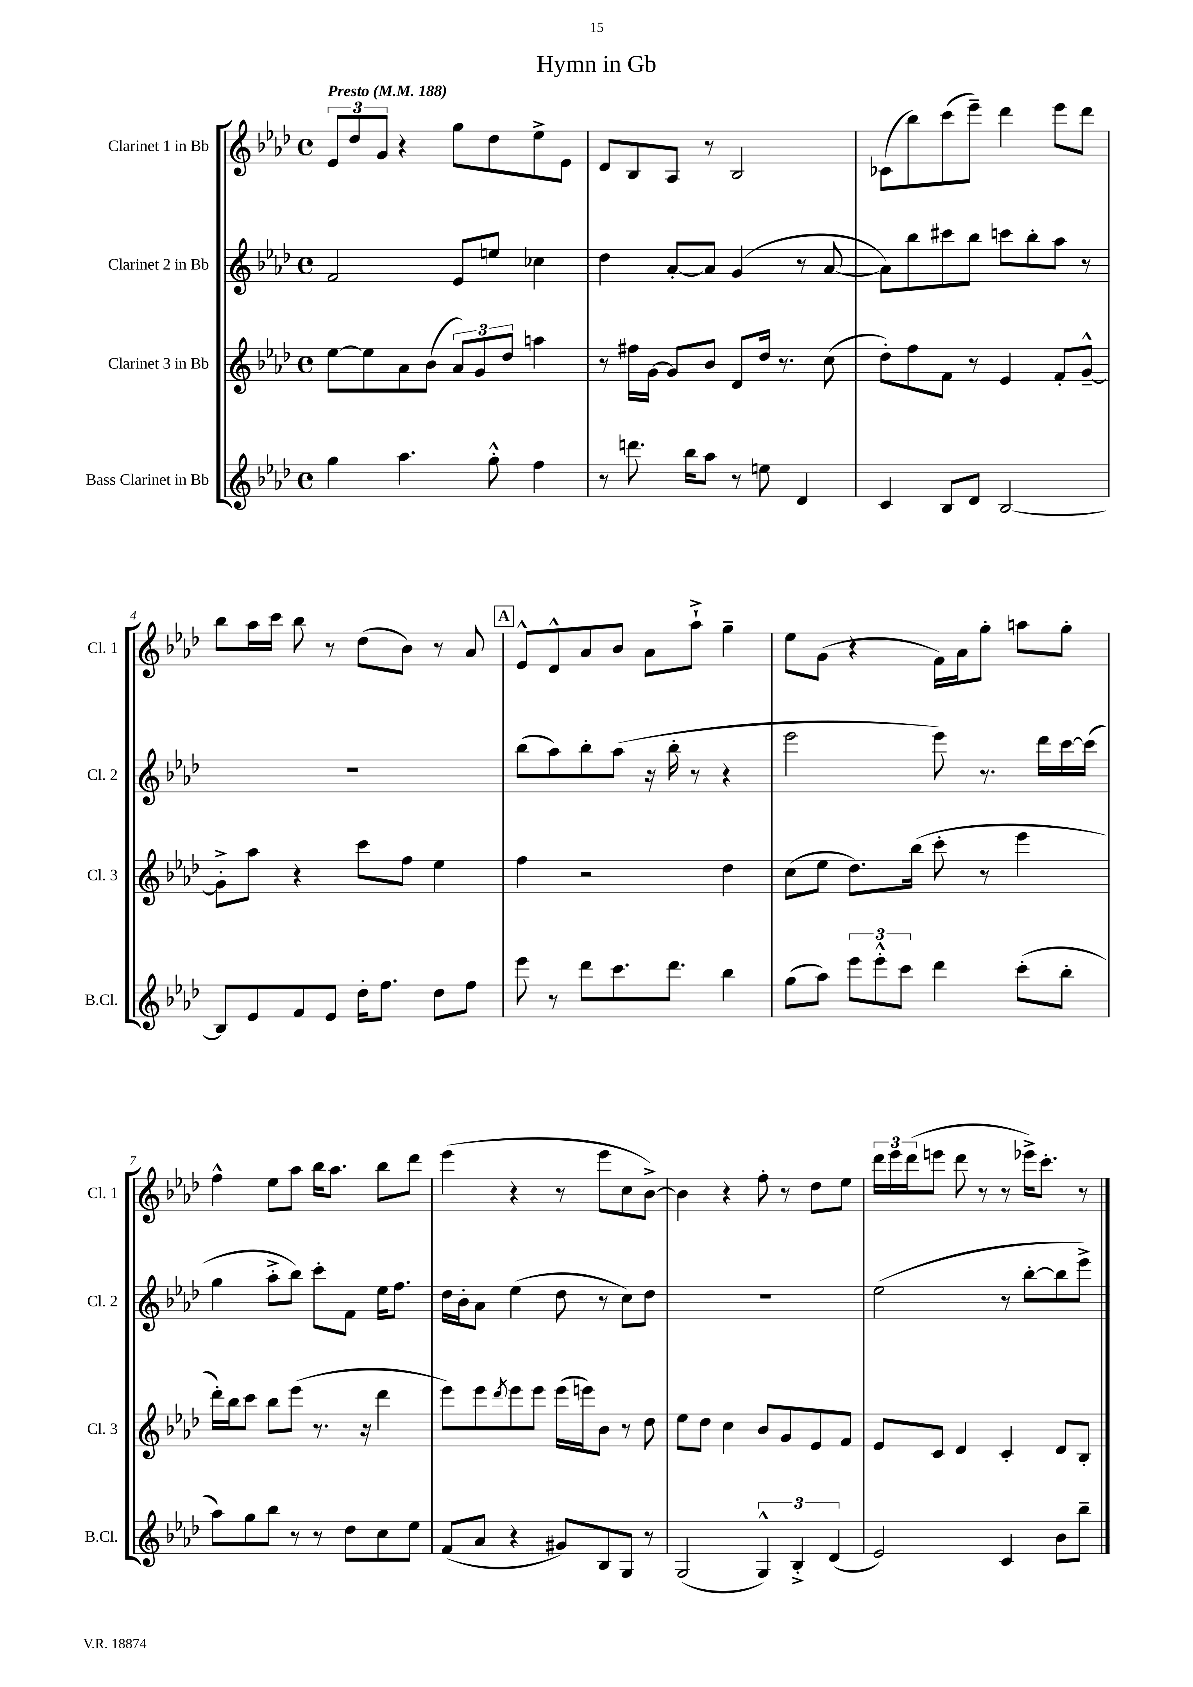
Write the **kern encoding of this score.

**kern	**kern	**kern	**kern
*part4	*part3	*part2	*part1
*staff4	*staff3	*staff2	*staff1
*I"Bass Clarinet in Bb	*I"Clarinet 3 in Bb	*I"Clarinet 2 in Bb	*I"Clarinet 1 in Bb
*I'B.Cl.	*I'Cl. 3	*I'Cl. 2	*I'Cl. 1
*clefG2	*clefG2	*clefG2	*clefG2
*k[b-e-a-d-]	*k[b-e-a-d-]	*k[b-e-a-d-]	*k[b-e-a-d-]
*M4/4	*M4/4	*M4/4	*M4/4
*met(c)	*met(c)	*met(c)	*met(c)
*MM188	*MM188	*MM188	*MM188
=1	=1	=1	=1
!	!	!	!LO:TX:a:B:t=Presto
4gg\	[8ee-\L	2f/	12e-/L
.	.	.	12dd-/
.	8ee-\]	.	.
.	.	.	12g/J
4.aa-\	8a-\	.	4r
.	(8b-\J	.	.
.	12a-/L)	8e-/L	8gg\L
.	12g/	.	.
8gg'^^\	.	8een/J	8dd-\
.	12dd-/J	.	.
4ff\	4aan\	4cc-X\	8ee-^\
.	.	.	8e-\J
=2	=2	=2	=2
8r	8r	4dd-\	8d-/L
8.dddn\	16ff#X\LL	.	8B-/
.	[16g\JJ	.	.
.	8g/L]	[8a-'/L	8A-/J
16bb-\KL	.	.	.
8aa-\J	8b-/J	8a-/J]	8r
8r	8d-/L	(4g/	2B-/
8een\	16dd-/Jk	.	.
.	8.r	.	.
4d-/	.	8r	.
.	(8cc\	[8a-/	.
=3	=3	=3	=3
4c/	8dd-'\L)	8a-\L])	(8c-X\L
.	8ff\	8bb-\	8bb-\)
8B-/L	8f\J	8ccc#X\	(8ccc\
8d-/J	8r	8bb-\J	8eee-~\J)
[2B-/	4e-/	8cccn\L	4ddd-\
.	.	8bb-'\	.
.	8f'/L	8aa-\J	8eee-\L
.	[8g~^^/J	8r	8ddd-\J
!!LO:LB:g=z
=4	=4	=4	=4
8B-/L]	8g'^\L]	1r	8bb-\L
8e-/	8aa-\J	.	16aa-\L
.	.	.	16ccc\JJ
8f/	4r	.	8bb-\
8e-/J	.	.	8r
16dd-'\KL	8ccc\L	.	(8dd-\L
8.ff\J	.	.	.
.	8ff\J	.	8b-\J)
8dd-\L	4ee-\	.	8r
8ff\J	.	.	8a-/
!!LO:REH:place=s1:t=A
=5	=5	=5	=5
8eee-\	4ff\	(8bb-\L	8e-^^/L
8r	.	8aa-\)	8d-^^/
8ddd-\L	2r	8bb-'\	8a-/
8.ccc\	.	(8aa-\J	8b-/J
.	.	16r	8a-\L
8.ddd-\J	.	16bb-'\	.
.	.	8r	8aa-`^\J
4bb-\	4dd-\	4r	4gg~\
=6	=6	=6	=6
(8gg\L	(8cc\L	2eee-\	8ee-\L
8aa-\J)	8ee-\J	.	(8g\J
12eee-\L	8.dd-\L)	.	4r
12eee-'^^\	.	.	.
12ccc\J	.	.	.
.	(16bb-\Jk	.	.
4ddd-\	8ccc'\	8eee-\)	16f\LL)
.	.	.	16a-\J
.	8r	8.r	8gg'\J
(8ccc'\L	4eee-\	.	8aan\L
.	.	16ddd-\LL	.
8bb-'\J	.	[16ccc\	8gg'\J
.	.	(16ccc\JJ]	.
!!LO:LB:g=z
=7	=7	=7	=7
8aa-\L)	16ddd-'\LL)	4gg\	4ff^^\
.	16bb-\J	.	.
8gg\	8ccc\J	.	.
8bb-\J	8bb-\L	8aa-'^\L	8ee-\L
8r	(8eee-\J	8bb-\J)	8aa-\J
8r	8.r	8ccc'\L	16bb-\KL
.	.	.	8.aa-\J
8dd-\L	.	8f\J	.
.	16r	.	.
8cc\	4ddd-\	16ee-\KL	8bb-\L
.	.	8.ff\J	.
8ee-\J	.	.	8ddd-\J
=8	=8	=8	=8
(8f/L	8eee-\L)	16dd-\LL	(4eee-\
.	.	16b-'\J	.
8a-/J	8eee-\	8a-\J	.
.	8qddd-/	.	.
4r	8eee-\	(4ee-\	4r
.	8eee-\J	.	.
8g#X/L)	(16eee-\LL	8dd-\	8r
.	16eeen\J)	.	.
8B-/	8b-\J	8r	8eee-\L
8G/J	8r	8cc\L)	8cc\
8r	8dd-\	8dd-\J	[8b-^\J)
=9	=9	=9	=9
(2G/	8ee-\L	1r	4b-\]
.	8dd-\J	.	.
.	4cc\	.	4r
6G^^/)	8b-/L	.	8ff'\
.	8g/	.	8r
6B-'^/	.	.	.
.	8e-/	.	8dd-\L
(6d-/	.	.	.
.	8f/J	.	8ee-\J
=10	=10	=10	=10
2e-/)	8e-/L	(2ee-\	24ddd-\LL
.	.	.	24eee-\
.	.	.	(24ddd-\J
.	8c/J	.	8eeen\J
.	4d-/	.	8ddd-\
.	.	.	8r
4c/	4c'/	8r	8r
.	.	[8bb-'\L	16eee-X^\KL)
.	.	.	8.ccc'\J
8b-\L	8d-/L	8bb-\]	.
8bb-~\J	8B-'/J	8eee-^\J)	8r
==	==	==	==
*-	*-	*-	*-
